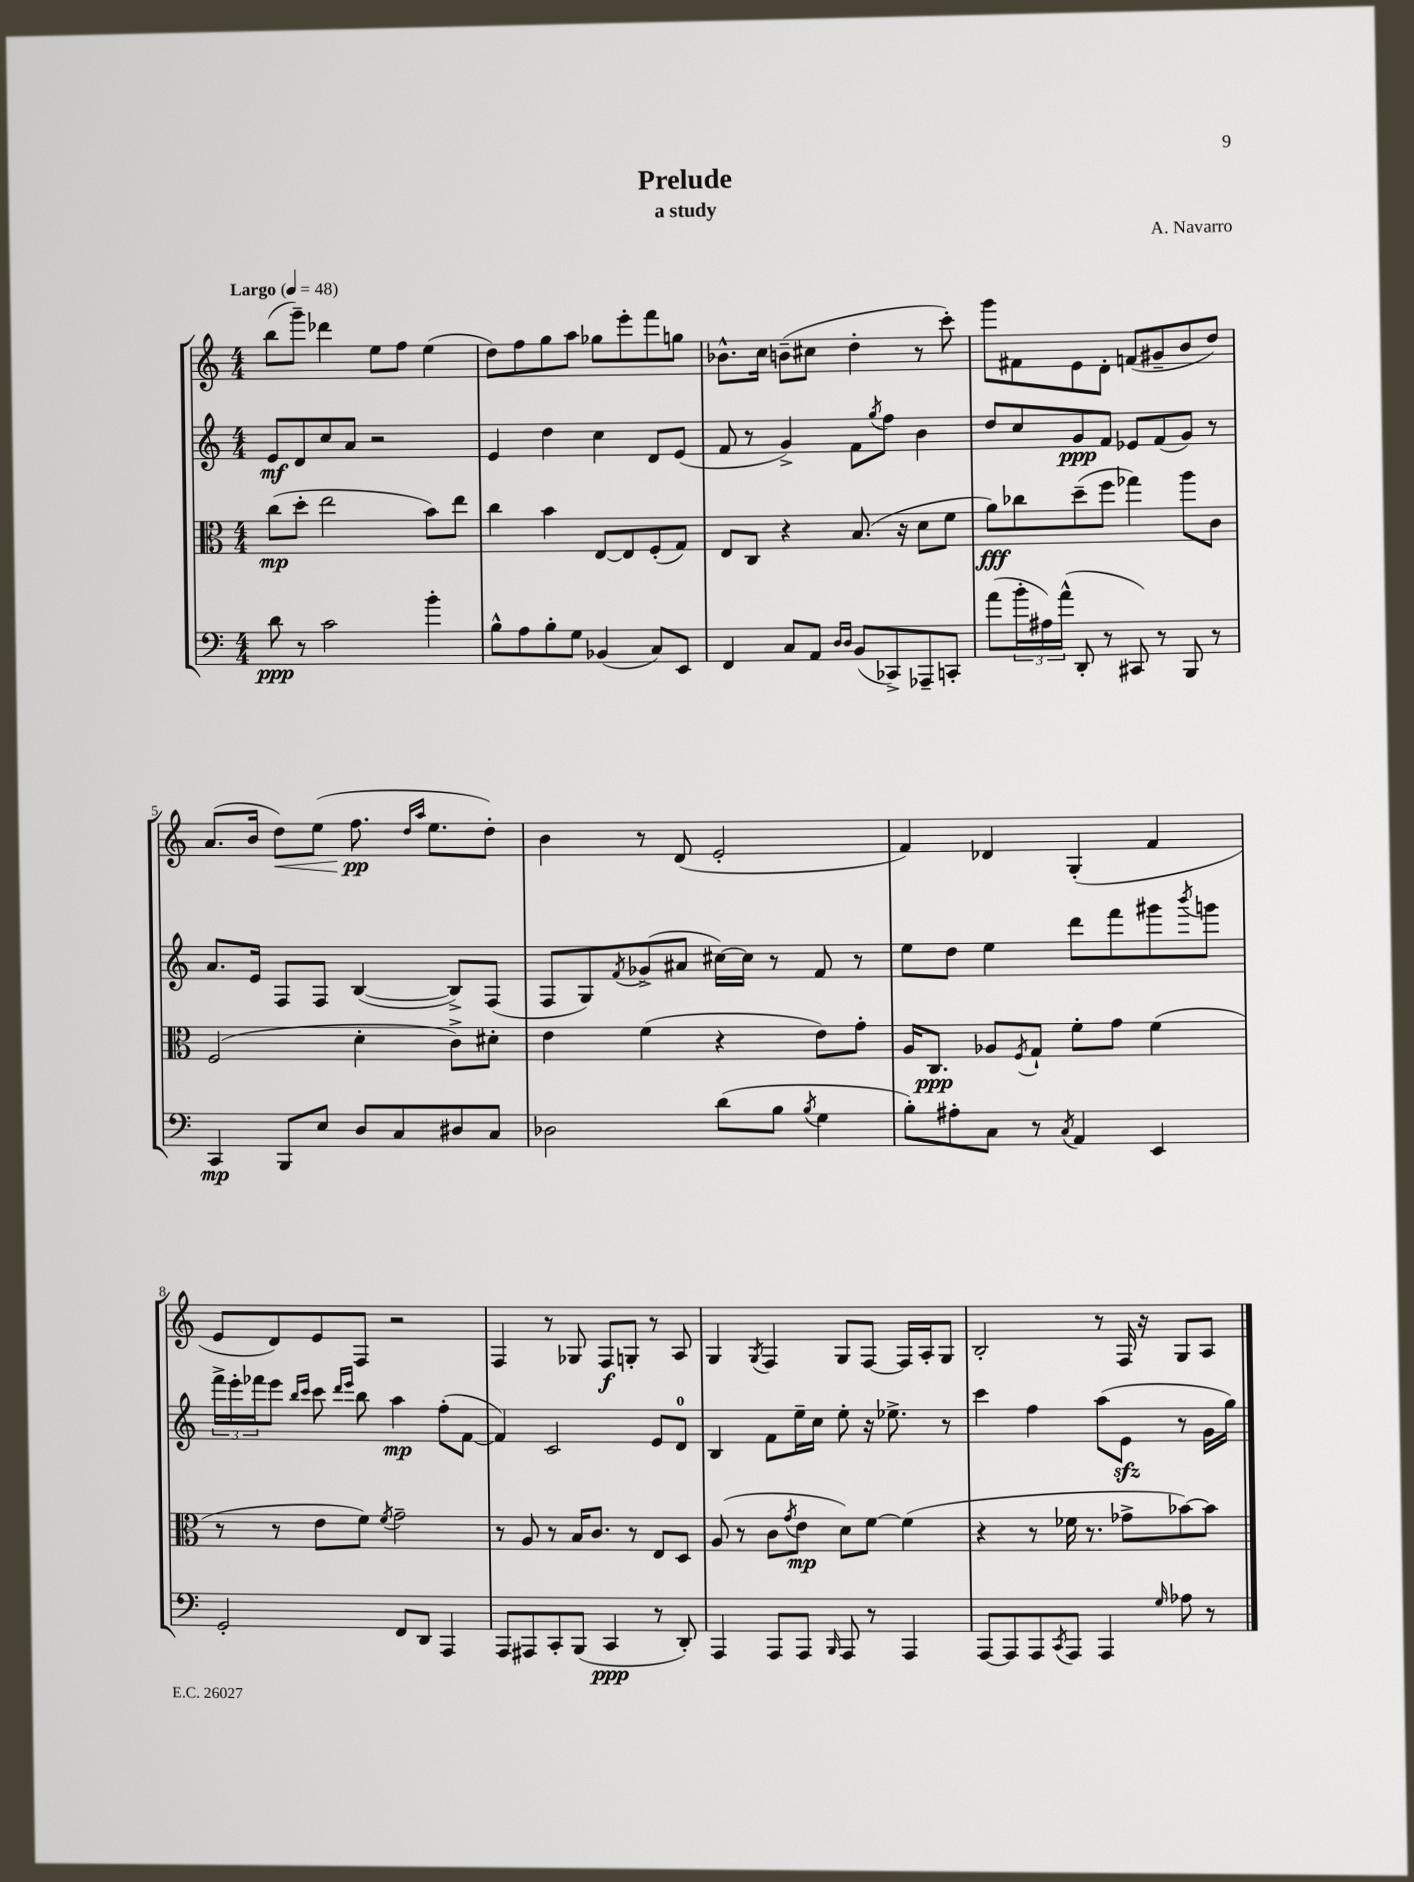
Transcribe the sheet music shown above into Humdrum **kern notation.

**kern	**kern	**kern	**kern
*staff4	*staff3	*staff2	*staff1
*clefF4	*clefC3	*clefG2	*clefG2
*k[]	*k[]	*k[]	*k[]
*M4/4	*M4/4	*M4/4	*M4/4
*MM48	*MM48	*MM48	*MM48
8d	(8cc	8e	(8bb
8r	8dd'	8d	8ggg~)
2c	2ee	8cc	4ddd-
.	.	8a	.
.	.	2r	8ee
.	.	.	8ff
4b'	8b)	.	(4ee
.	8ee	.	.
=	=	=	=
8B^^	4cc	4e	8dd)
8A	.	.	8ff
8B'	4b	4dd	8gg
8G	.	.	8aa
(4BB-	[8E	4cc	8gg-
.	8E]	.	8eee'
8C)	(8F'	8d	8fff
8EE	8G)	(8e	8gg
=	=	=	=
4FF	8E	8f	8.b-^^
.	8C	8r	.
.	.	.	16cc
8C	4r	4g^)	(8b~
8AA	.	.	8cc#
16qqD	.	.	.
16qqD	.	.	.
(8BB	(8.B	8f	4dd'
.	.	8qgg	.
8CC-^)	.	8ff	.
.	16r	.	.
8AAA-~	8d	4b	8r
8CC'	8f	.	8ccc')
=	=	=	=
(8a	8a)	8dd	8ggg
24b'	8cc-	8cc	8f#
24A#)	.	.	.
(24a^^	.	.	.
8DD'	(8dd~	8g	8e
8r	8ff	8f	8d'
8CC#)	4gg-)	8e-	(8f
8r	.	(8f	8g#~
8BBB	8aa	8g)	8b
8r	8c	8r	8dd)
=	=	=	=
4CC	(2F	8.a	(8.a
.	.	16e	16b
8BBB	.	8F	8dd)
8E	.	8F	(8ee
8D	4d'	([4B	8.ff
8C	.	.	.
.	.	.	16qqdd
.	.	.	16qqaa
.	.	.	8.ee
8D#	8c^)	8B^])	.
8C	8d#'	(8F	8dd')
=	=	=	=
2D-	4e	8F	4b
.	.	8G)	.
.	.	8qf	.
.	(4f	(8g-^	8r
.	.	8a#	(8d
(8d	4r	[16cc#)	2e'
.	.	16cc#]	.
8B	.	8r	.
8qB	.	.	.
4G	8e)	8f	.
.	8g'	8r	.
=	=	=	=
8B')	16A	8ee	4f)
.	8.C	.	.
8A#'	.	8dd	.
8C	8A-	4ee	4d-
.	8qF	.	.
8r	8G`	.	.
8qC	.	.	.
4AA	8f'	8ddd	(4G'
.	8g	8fff	.
4EE	(4f	8ggg#	4f
.	.	8qbbb	.
.	.	8ggg	.
=	=	=	=
2GG'	8r	24fff^	8e
.	.	24eee'	.
.	.	24fff-	.
.	8r	8eee	8d)
.	.	16qqbb	.
.	.	16qqccc	.
.	8e	8ccc	8e
.	.	16qqddd	.
.	.	16qqeee	.
.	8f)	8bb	8F
.	8qf	.	.
8FF	2g~	4aa	2r
8DD	.	.	.
4AAA	.	(8ff'	.
.	.	[8f	.
=	=	=	=
8AAA	8r	4f])	4F
8AAA#	8A	.	.
8CC'	8r	2c	8r
(8BBB	16B	.	8G-
.	8.c	.	.
4CC	.	.	8F
.	8r	.	8G'
8r	8E	8e	8r
8DD')	8D	8d	8A
=	=	=	=
4AAA	(8A	4B	4G
.	8r	.	.
.	.	.	8qG
8AAA	8c	8f	4F
.	8qg	.	.
8AAA	8e	16ee~	.
.	.	16cc	.
16qqBBB	.	.	.
8AAA	8d)	8ee'	8G
8r	[8f	16r	[8F
.	.	8.ee-^	.
4AAA	(4f]	.	16F]
.	.	.	16A'
.	.	8r	8G
=	=	=	=
[8AAA	4r	4ccc	2B'
8AAA]	.	.	.
8AAA	8r	4ff	.
8qCC	.	.	.
8AAA	16f-	.	.
.	8.r	.	.
4AAA	.	(8aa	8r
.	8g-^	8e	16F
.	.	.	16r
16qqG	.	.	.
8A-	[8b-)	8r	8G
8r	8b-]	16g	8A
.	.	16gg)	.
==	==	==	==
*-	*-	*-	*-
